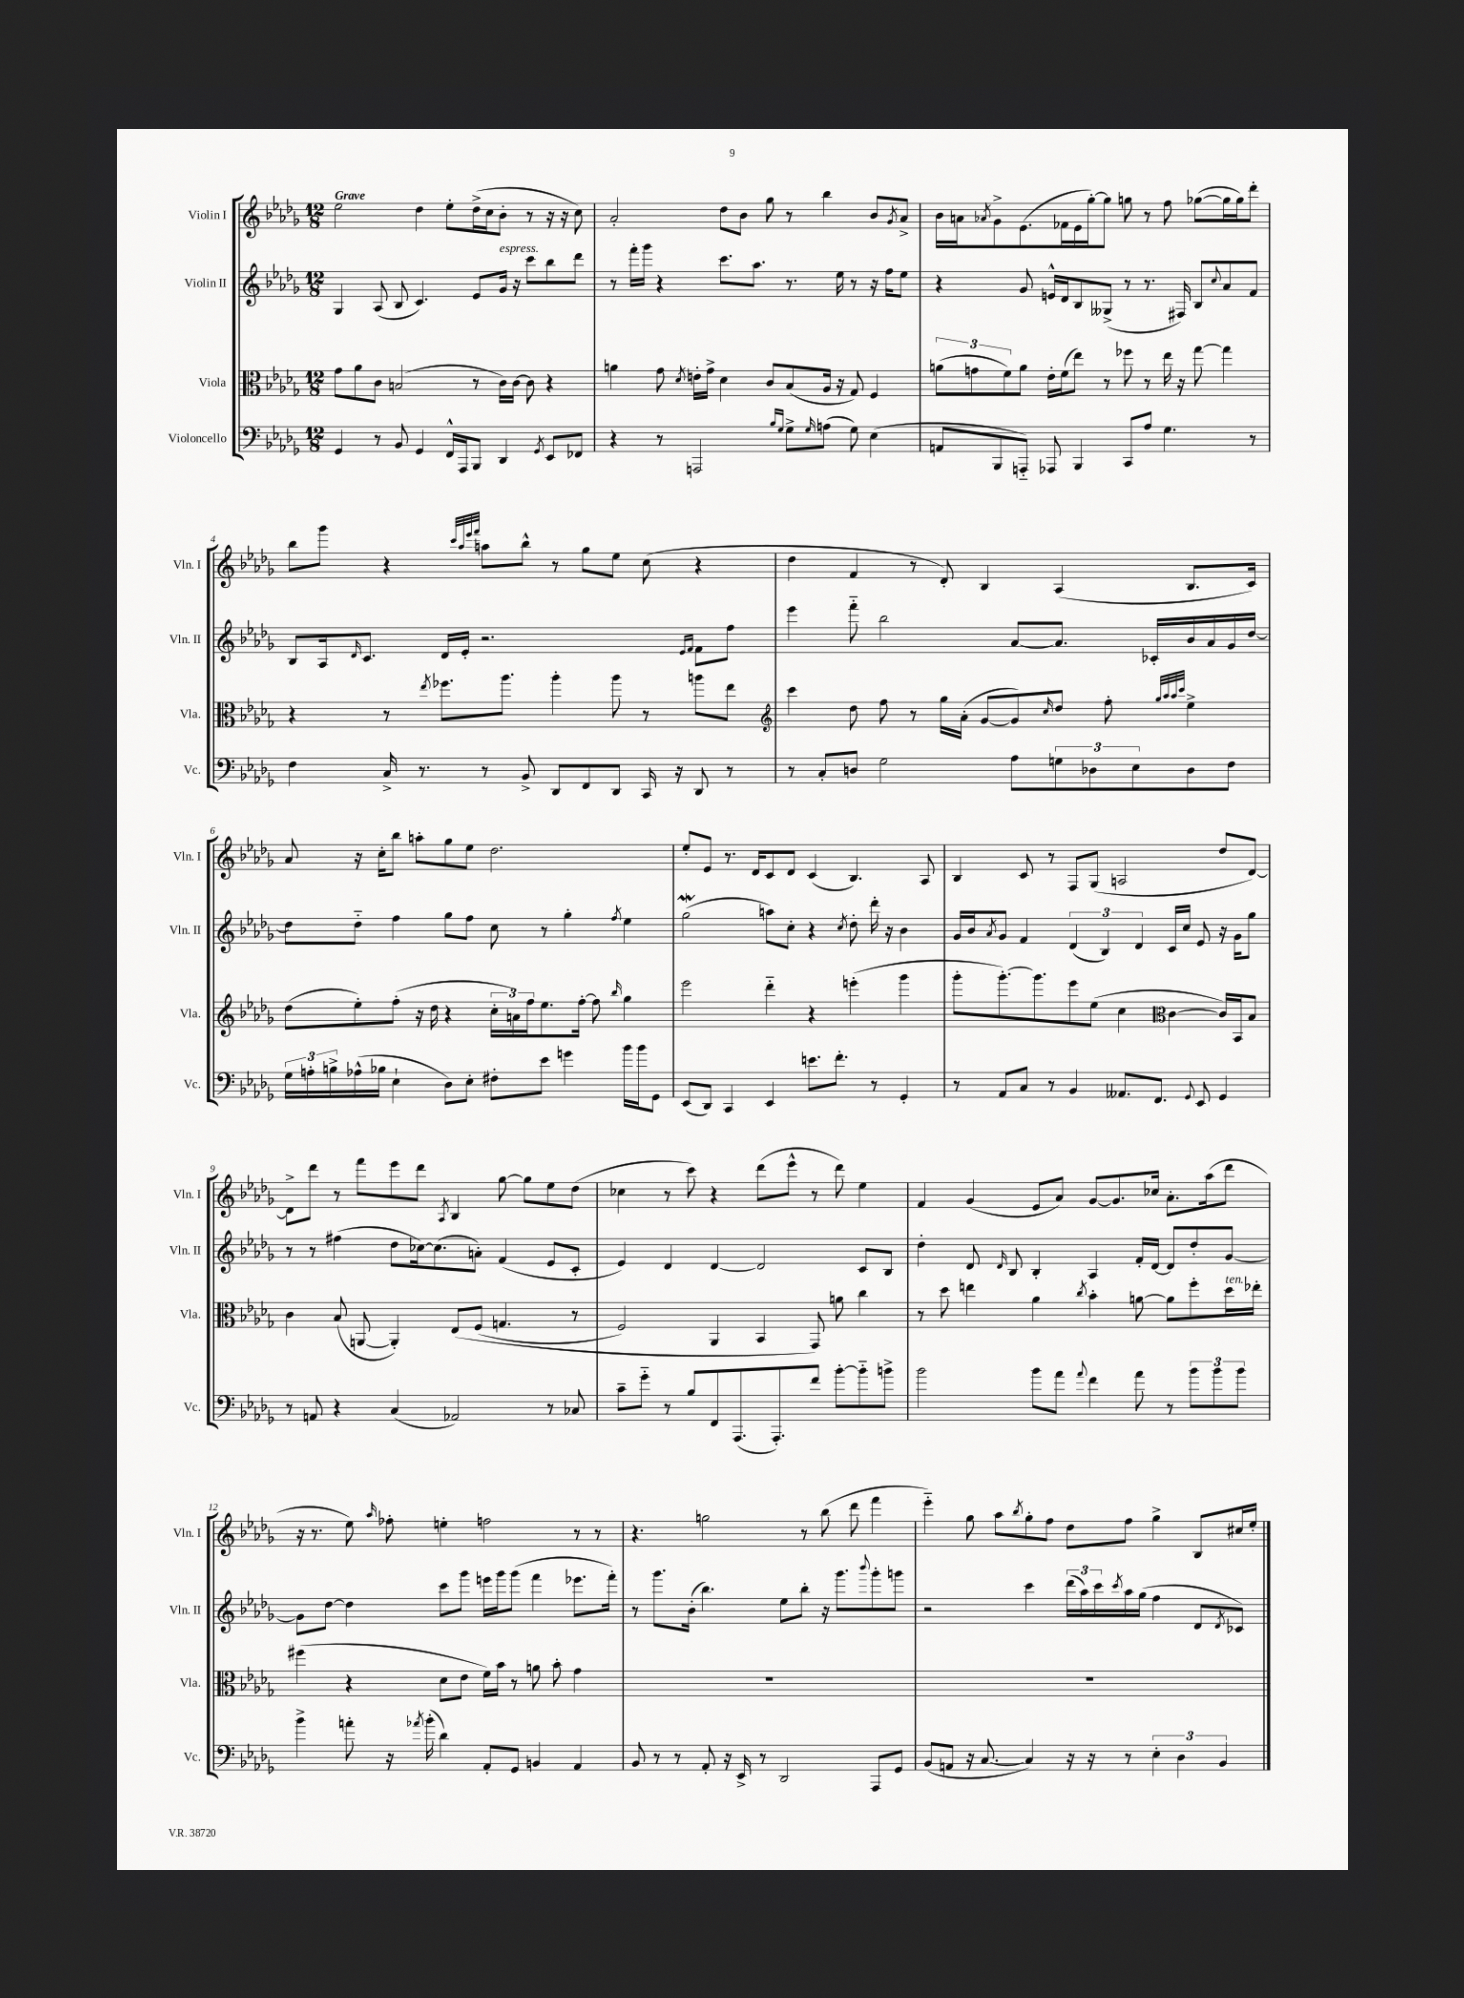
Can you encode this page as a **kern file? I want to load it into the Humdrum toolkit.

**kern	**kern	**kern	**kern
*staff4	*staff3	*staff2	*staff1
*clefF4	*clefC3	*clefG2	*clefG2
*k[b-e-a-d-g-]	*k[b-e-a-d-g-]	*k[b-e-a-d-g-]	*k[b-e-a-d-g-]
*M12/8	*M12/8	*M12/8	*M12/8
4GG-/	8g-\L	4G-/	2ee-\
.	8a-\	.	.
8r	8c\J	(8A-/	.
8BB-/	(2B/	8B-/	.
4GG-/	.	4.c/)	4dd-\
16FF^^/LL	.	.	8ee-'\L
16AAA-/J	.	.	.
8BBB-/J	8r	8e-/L	(16dd-^\L
.	.	.	16cc\J
4DD-/	16c\LL)	16g-/Jk	8b-'\J
.	[16c\JJ	16r	.
.	8c\]	8ccc\L	8r
8qGG-/	.	.	.
8EE-/L	4r	8bb-\	16r
.	.	.	16r
8FF-/J	.	8ddd-\J	8cc\)
=	=	=	=
4r	4a\	8r	2a-'/
.	.	16fff'\LL	.
.	.	16ggg-\JJ	.
8r	8g-\	4r	.
.	8qd-/	.	.
2AAA/	16e'\LL	.	.
.	16g-^\JJ	.	.
.	4d-\	8.ccc\L	8dd-\L
.	.	.	8b-\J
.	.	8.aa-\J	.
.	8c/L	.	8gg-\
16qqB-/LL	.	.	.
16qqG-/JJ	.	.	.
8G-^\L	(8B-/	8.r	8r
16qqG-/	.	.	.
(8A\J	16A-/Jk	.	4bb-\
.	16r	16ee-\	.
8G-\)	8G-/)	8r	.
(4E-\	4F/	16r	8b-/L
.	.	16ff\LK	.
.	.	.	8qg-/
.	.	8ee-\J	8a-^/J
=	=	=	=
8AA/L	(12a\L	4r	16b-\LL
.	.	.	16a\J
.	12g\	.	.
.	.	.	8qa-/
8BBB-/	.	.	8g-^\
.	12f\)	.	.
8AAA'~/J)	8a\J	8g-/	(8.e-\
8AAA-/	16e-'\LL	16e^^/LL	.
.	(16f\J	16d-/J	16f-\L
4BBB-/	8ee-\J)	8B-/	16e-\
.	.	.	[16gg-'\J)
.	8r	(8G--^/J	8gg-\]J
8CC/L	8ff-\	8r	8gg\
8A-/J	8r	8.r	8r
4.G-\	16ee-\	.	8ff\
.	16r	16F#/)	.
.	[8gg-\	8B-/L	([8gg-\L
.	.	8qqcc/	.
.	4gg-\]	8a-/	16gg-\]L
.	.	.	16gg-\J)
8r	.	8f/J	8ddd-'\J
=	=	=	=
4F\	4r	8B-/L	8bb-\L
.	.	16A-/k	8ggg-\J
.	.	16qqd-/	.
.	.	8.c/J	.
16C^/	8r	.	4r
8.r	.	.	.
.	8qee-/	.	.
.	8.ff-\L	16d-/LL	.
.	.	16e-'/JJ	.
.	.	.	32qqccc/LLL
.	.	.	32qqaa-/
.	.	.	32qqeee-/
.	.	.	32qqfff/JJJ
8r	.	2.r	8aa\L
.	8.aa-\J	.	.
8BB-^/	.	.	8bb-^^\J
8DD-/L	4aa-'\	.	8r
8FF/	.	.	8gg-\L
8DD-/J	8aa-\	.	8ee-\J
16CC/	8r	.	(8cc\
16r	.	.	.
.	.	16qqe-/LL	.
.	.	16qqf/JJ	.
8DD-/	8aa\L	8f\L	4r
8r	8ee-\J	8ff\J	.
=	=	=	=
*	*clefG2	*	*
8r	4ccc\	4eee-\	4dd-\
8C'/L	.	.	.
8D/J	8dd-\	8fff'~\	4f/
2G-\	8ff\	2bb-\	.
.	8r	.	8r
.	16gg-\LL	.	8d-'/)
.	(16a-'\JJ	.	.
.	[8g-/L	.	4B-/
8A-\L	8g-/])	[8a-/L	.
.	16qqcc/	.	.
12G\	8dd-/J	8.a-/]J	(4A-/
12D-\	.	.	.
.	8ff'\	.	.
12E-\	.	.	.
.	.	16c-'/LL	.
.	32qqgg-/LLL	.	.
.	32qqaa-/	.	.
.	32qqaa-/	.	.
.	32qqccc/JJJ	.	.
8D-\	4ee-^\	16b-/	8.B-/L
.	.	16a-/	.
8F\J	.	16g-/	.
.	.	[16dd-/JJ	16c/Jk)
=	=	=	=
24G-\LL	(8dd-\L	8dd-\]L	8a-/
24A'\	.	.	.
24B^\	.	.	.
(16A-^^\	8ee-'\)	8dd-'~\J	16r
16B-\JJ	.	.	16cc'\LK
4E-`\	(8ff'\J	4ff\	8bb-\J
.	16r	.	8aa'\L
.	16dd-\	.	.
8D-\L)	4r	8gg-\L	8gg-\
8E-'\J	.	8ff\J	8ee-\J
8F#'\L	24cc'\LL	8cc\	2.dd-\
.	24a\)	.	.
.	24ff\J	.	.
8e-\J	8.ee-\	8r	.
4g\	.	4gg-'\	.
.	[16ff'\Jk	.	.
.	8ff\]	.	.
.	16qqbb-/	8qff/	.
16b-\LL	4gg-\	4ee-\	.
16b-\J	.	.	.
8GG-\J	.	.	.
=	=	=	=
(8EE-/L	2eee-\	(2gg-\	8ee-'/L
8DD-/J)	.	.	8e-/J
4CC/	.	.	8.r
.	.	.	16d-/LK
4EE-/	4ddd-'~\	8aa\L)	8c/
.	.	8cc'\J	8d-/J
8.e\L	4r	4r	(4c/
8.f'\J	.	.	.
.	.	8qcc/	.
.	(4eee'\	8dd-'\	4.B-/)
8r	.	16ddd-'\	.
.	.	16r	.
4GG-'/	4ggg-\	4b-\	.
.	.	.	8A-/
=	=	=	=
8r	8ggg-'\L	16g-/LL	4B-/
.	.	16b-/J	.
.	.	8qa-/	.
8AA-/L	[8.ggg-'\)	8g-/J	.
8C/J	.	4f/	8c/
.	8.ggg-\]	.	.
8r	.	.	8r
4BB-/	8eee-\	(6d-/	8F/L
.	(8ee-\J	.	(8G-/J
.	.	6B-/)	.
8.AA--/L	4cc\	.	2A/
.	.	6d-/	.
8.FF/J	.	.	.
*	*clefC3	*	*
.	[4c\	16c/LL	.
.	.	16cc/JJ	.
8qqGG-/	.	.	.
8EE-/	.	8e-/	.
4GG-/	16c/]LL)	16r	8dd-/L
.	16BB-/J	16g-\LK	.
.	8B-/J	8gg-\J	[8d-/J)
=	=	=	=
8r	4c\	8r	8d-^\]L
8AA/	.	8r	8ddd-\J
4r	(8B-/	(4ff#\	8r
.	[8AA/	.	8fff\L
(4C/	4AA'/])	8dd-\L	8eee-\
.	.	[16cc-\k)	8ddd-\J
.	.	(8.cc-\]	.
.	.	.	8qA-/
2AA-/)	&(8E-/L	.	4B-/
.	(8F/J	8a'\J)	.
.	4.G/	(4f/	[8gg-\
.	.	.	8gg-\]L
8r	.	8e-/L	8ee-\
8C-/	8r	8c'/J	(8dd-\J
=	=	=	=
8c~\L	2F/)	4e-/)	4cc-\
8g-'~\J	.	.	.
8r	.	4d-/	8r
8B-/L	.	.	8ccc\)
8FF/	4AA-/	[4d-/	4r
(8.AAA-/	.	.	.
.	4BB-/	2d-/]	(8ddd-\L
8.AAA-'/)	.	.	.
.	.	.	8eee-^^\J
8f/J	8GG-/&)	.	8r
[8b-'\L	8a\	.	8ddd-\)
8b-'~\]	4cc\	8c/L	4ee-\
8b^\J	.	8B-/J	.
=	=	=	=
2b-\	8r	4dd-'\	4f/
.	8dd-\	.	.
.	4ee\	8d-/	(4g-/
.	.	16qqd-/	.
.	.	8B-/	.
8b-\L	4a-\	4B-'/	8e-/L
8a-\J	.	.	8a-/J)
8qqa-/	8qcc/	.	.
4f\	4b-'\	4A-/	[8g-/L
.	.	.	8.g-/]
8a-\	[8a\	16f'/LL	.
.	.	[16d-/JJ	16cc-/Jk
8r	8a\]L	8d-/]L	8.a-'\L
12b-\L	8ff'\	8dd-'/	.
.	.	.	(16aa-\k
12b-\	.	.	.
.	16dd-\L	[8g-/J	8ddd-\J
12b-\J	.	.	.
.	16ee-'\JJ	.	.
=	=	=	=
4b-^\	(4ff#\	8g-\]L	16r
.	.	.	8.r
.	.	[8dd-\J	.
8a'\	4r	4dd-\]	8ee-\)
.	.	.	16qqaa-/
16r	.	.	8ff-'\
8qa-/	.	.	.
(16b-'\	.	.	.
4d-\)	8d-\L	8ccc\L	4ee'\
.	8e-\J	8ggg-\J	.
8AA-'/L	16f\LL)	16eee\LL	2ff\
.	16b-\JJ	16ggg-\J	.
8GG-/J	8r	(8ggg-\J	.
4BB/	8a\	4fff\	.
.	8b-'\	.	.
4AA-/	4g-\	8.eee-\L	8r
.	.	.	8r
.	.	16fff'\Jk)	.
=	=	=	=
8BB-/	1.r	8r	4.r
8r	.	8.ggg-\L	.
8r	.	.	.
.	.	(16b-'\Jk	.
8AA-'/	.	4.bb-\)	2gg\
16r	.	.	.
16EE-^/	.	.	.
8r	.	.	.
2DD-/	.	8ee-\L	.
.	.	8bb-'\J	8r
.	.	16r	(8bb-\
.	.	8.ggg-\L	.
.	.	.	8ddd-\
.	.	8qqbbb-/	.
8AAA-/L	.	8ggg-'\	4fff\
8GG-/J	.	8ggg\J	.
=	=	=	=
(8BB-/L	1.r	2r	4eee-'~\)
8AA/J	.	.	.
16r	.	.	8gg-\
[8.C/	.	.	.
.	.	.	8aa-\L
.	.	.	8qbb-/
4C/])	.	4ccc\	8gg-'\
.	.	.	8ff\J
16r	.	(24ddd-\LL	8dd-\L
.	.	24aa-\)	.
16r	.	.	.
.	.	24ccc\	.
.	.	8qccc/	.
8r	.	16aa-\	8ff\J
.	.	(16gg-\JJ	.
6E-'\	.	4ff\	4gg-^\
6D-\	.	.	.
.	.	8d-/L	8B-/L
6BB-/	.	.	.
.	.	8qd-/	.
.	.	8c-/J)	16cc#/L
.	.	.	16ee-'/JJ
==	==	==	==
*-	*-	*-	*-
